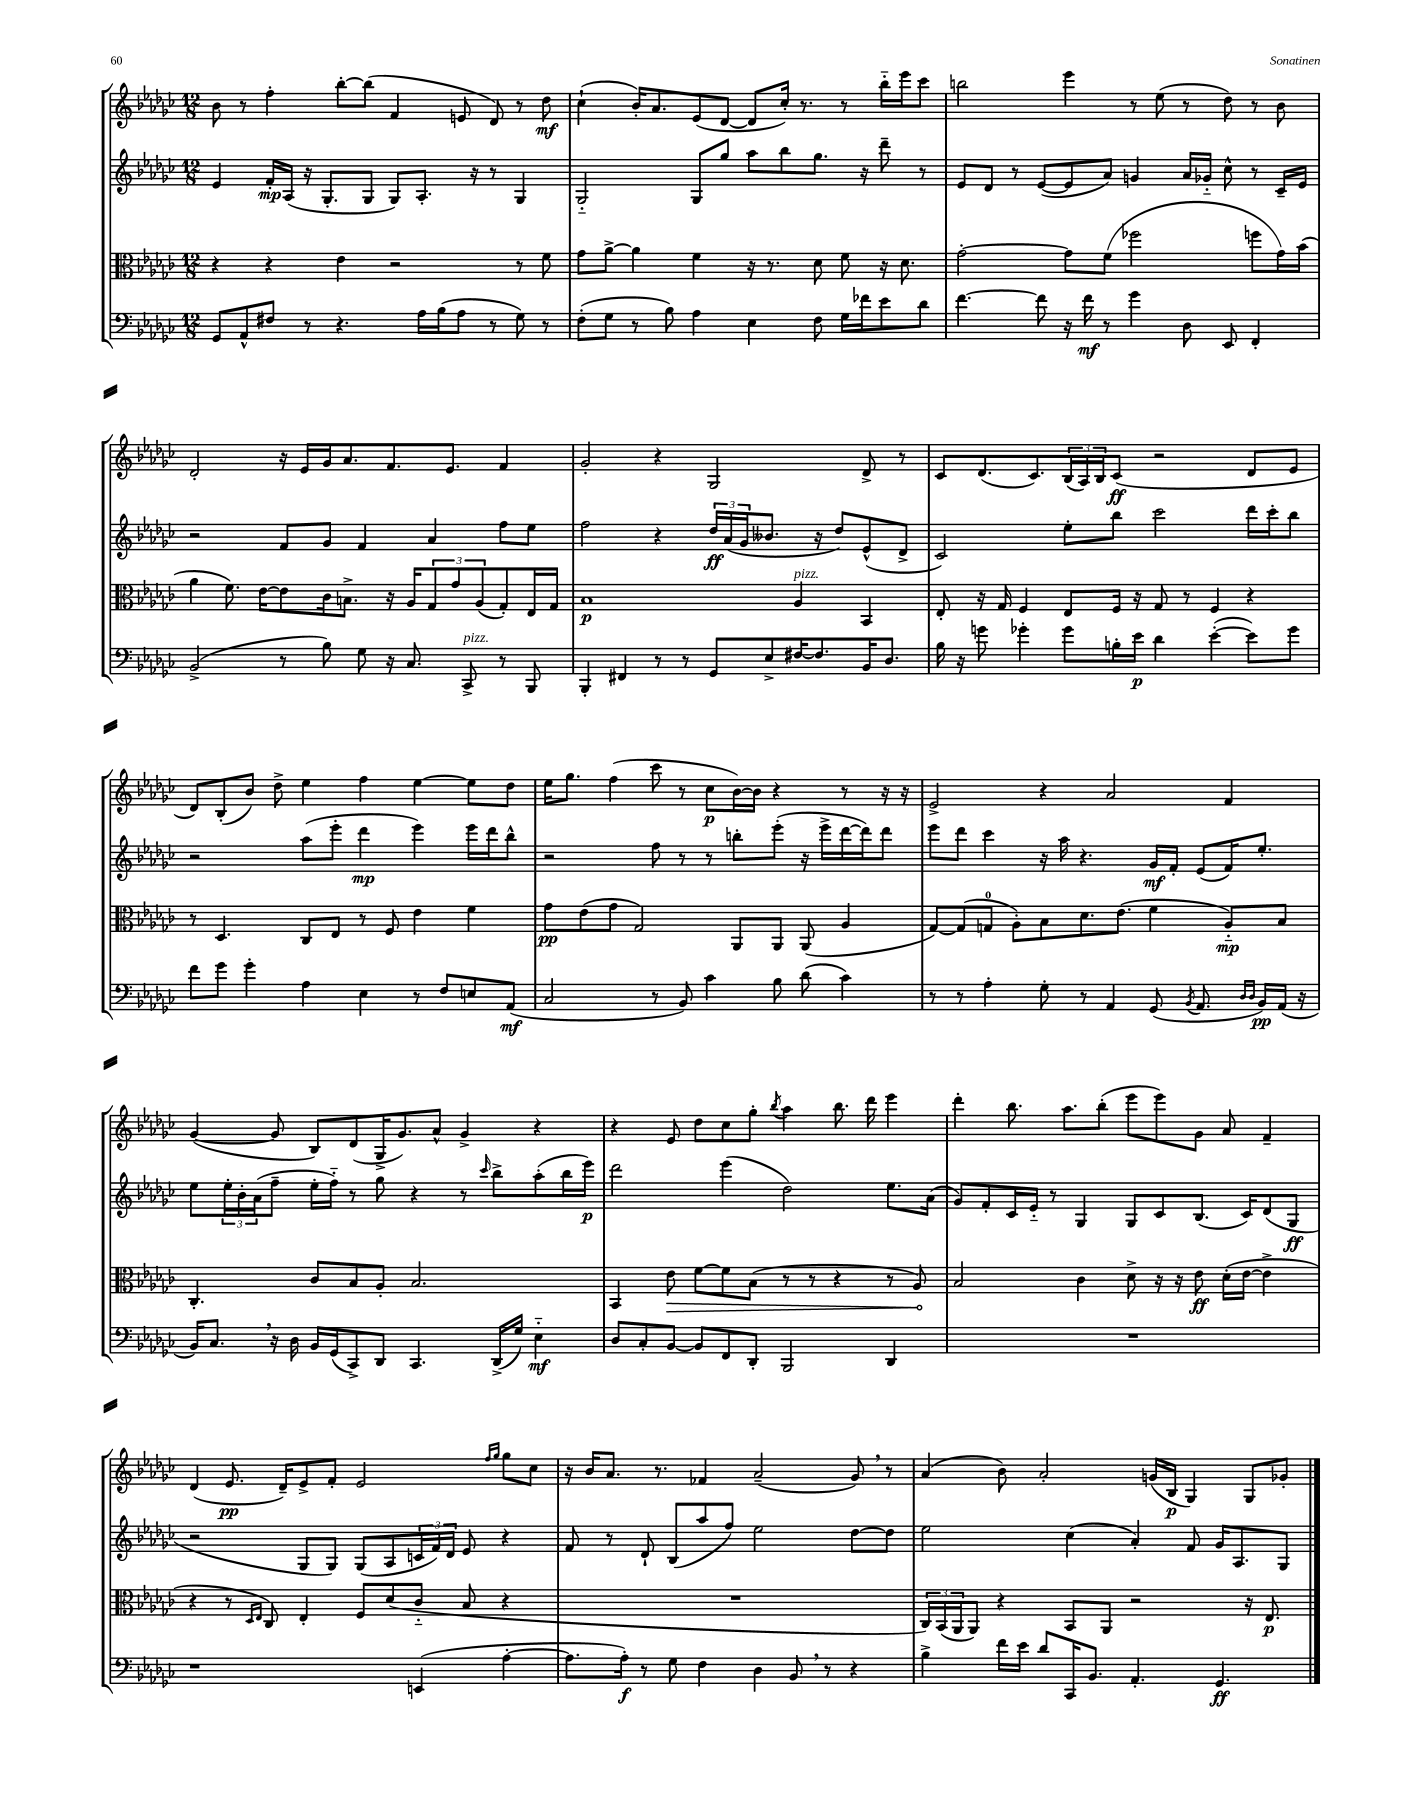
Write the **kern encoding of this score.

**kern	**dynam	**kern	**dynam	**kern	**dynam	**kern	**dynam
*part4	*part4	*part3	*part3	*part2	*part2	*part1	*part1
*staff4	*staff4	*staff3	*staff3	*staff2	*staff2	*staff1	*staff1
*clefF4	*	*clefC3	*	*clefG2	*	*clefG2	*
*k[b-e-a-d-g-c-]	*	*k[b-e-a-d-g-c-]	*	*k[b-e-a-d-g-c-]	*	*k[b-e-a-d-g-c-]	*
*M12/8	*	*M12/8	*	*M12/8	*	*M12/8	*
=5	=5	=5	=5	=5	=5	=5	=5
8GG-/L	.	4r	.	4e-/	.	8b-\	.
8AA-^^/	.	.	.	.	.	8r	.
8F#X/J	.	4r	.	16f'/LL	mp	4ff'\	.
.	.	.	.	(16A-/JJ	.	.	.
8r	.	.	.	16r	.	.	.
.	.	.	.	8.G-'/L	.	.	.
4.r	.	4e-\	.	.	.	[8bb-'\L	.
.	.	.	.	8G-/J	.	(8bb-\J]	.
.	.	2r	.	8G-/L)	.	4f/	.
16A-\LL	.	.	.	8.A-'/J	.	.	.
(16B-\J	.	.	.	.	.	.	.
8A-\J	.	.	.	.	.	8en/	.
.	.	.	.	16r	.	.	.
8r	.	.	.	8r	.	8d-/)	.
8G-\)	.	8r	.	4G-/	.	8r	.
8r	.	8f\	.	.	.	8dd-\	mf
=6	=6	=6	=6	=6	=6	=6	=6
(8F'\L	.	8g-\L	.	2G-/	.	(4cc-`\	.
8G-\J	.	[8a-^\J	.	.	.	.	.
8r	.	4a-\]	.	.	.	16b-'/KL)	.
.	.	.	.	.	.	8.a-/	.
8B-\)	.	.	.	.	.	.	.
4A-\	.	4f\	.	8G-/L	.	(8e-/	.
.	.	.	.	8gg-/J	.	[8d-/J	.
4E-\	.	16r	.	8aa-\L	.	8d-/L]	.
.	.	8.r	.	.	.	.	.
.	.	.	.	8bb-\	.	16cc-'/Jk)	.
.	.	.	.	.	.	8.r	.
8F\	.	8d-\	.	8.gg-\J	.	.	.
16G-\LL	.	8f\	.	.	.	8r	.
16f-X\J	.	.	.	16r	.	.	.
8e-\	.	16r	.	8ddd-~\	.	16bb-\LL	.
.	.	8.d-\	.	.	.	16eee-\J	.
8d-\J	.	.	.	8r	.	8ccc-\J	.
=7	=7	=7	=7	=7	=7	=7	=7
[4.f\	.	[2g-'\	.	8e-/L	.	2bbn\	.
.	.	.	.	8d-/J	.	.	.
.	.	.	.	8r	.	.	.
8f\]	.	.	.	([8e-/L	.	.	.
16r	.	8g-\L]	.	8e-/]	.	4eee-\	.
16f\	mf	.	.	.	.	.	.
8r	.	(8f\J	.	8a-/J)	.	.	.
4g-\	.	2ff-X\	.	4gn/	.	8r	.
.	.	.	.	.	.	(8ee-\	.
8D-\	.	.	.	16a-/LL	.	8r	.
.	.	.	.	16g-X/JJ	.	.	.
8EE-/	.	.	.	8cc-^^\	.	8dd-\)	.
4FF'/	.	8ffn\L	.	8r	.	8r	.
.	.	16g-\L)	.	16c-~/LL	.	8b-\	.
.	.	(16b-\JJ	.	16e-/JJ	.	.	.
!!LO:LB:g=z
=8	=8	=8	=8	=8	=8	=8	=8
(2BB-^/	.	4a-\	.	2r	.	2d-'/	.
.	.	8.f\)	.	.	.	.	.
.	.	[16e-\KL	.	.	.	.	.
8r	.	8e-\]	.	8f/L	.	16r	.
.	.	.	.	.	.	16e-/LL	.
8B-\)	.	16c-\k	.	8g-/J	.	16g-/J	.
.	.	8.Bn^\J	.	.	.	8.a-/	.
8G-\	.	.	.	4f/	.	.	.
16r	.	16r	.	.	.	8.f/	.
8.C-/	.	16A-/KL	.	.	.	.	.
.	.	12G-/	.	4a-/	.	.	.
.	.	.	.	.	.	8.e-/J	.
.	.	12g-/	.	.	.	.	.
!LO:TX:a:i:t=pizz.	!	!	!	!	!	!	!
8CC-^/	.	.	.	.	.	.	.
.	.	(12A-/	.	.	.	.	.
8r	.	8G-'/)	.	8ff\L	.	4f/	.
8BBB-/	.	16E-/L	.	8ee-\J	.	.	.
.	.	16G-/JJ	.	.	.	.	.
=9	=9	=9	=9	=9	=9	=9	=9
4BBB-'/	.	1B-	p	2ff\	.	2g-'/	.
4FF#X/	.	.	.	.	.	.	.
8r	.	.	.	4r	.	4r	.
8r	.	.	.	.	.	.	.
8GG-/L	.	.	.	24dd-/LL	ff	2G-/	.
.	.	.	.	(24a-/	.	.	.
.	.	.	.	24g-/J	.	.	.
8E-^/	.	.	.	8.b--X/J	.	.	.
!	!	!LO:TX:a:i:t=pizz.	!	!	!	!	!
[16F#X/K	.	4A-/	.	.	.	.	.
8.F#/]	.	.	.	16r	.	.	.
.	.	.	.	8dd-/L)	.	.	.
16BB-/K	.	4BB-/	.	(8e-^^/	.	8d-^/	.
8.D-/J	.	.	.	.	.	.	.
.	.	.	.	8d-^/J	.	8r	.
=10	=10	=10	=10	=10	=10	=10	=10
16B-\	.	8E-'/	.	2c-/)	.	8c-/L	.
16r	.	.	.	.	.	.	.
8gn\	.	16r	.	.	.	(8.d-/	.
.	.	16G-/	.	.	.	.	.
4g-X'\	.	4F/	.	.	.	.	.
.	.	.	.	.	.	8.c-/)	.
8g-\L	.	8E-/L	.	8ee-'\L	.	(24B-/L	.
.	.	.	.	.	.	24A-/)	.
.	.	.	.	.	.	24B-/J	.
16Bn'\L	.	16F/Jk	.	8bb-\J	.	(8c-/J	ff
16e-\JJ	p	16r	.	.	.	.	.
4d-\	.	8G-/	.	2ccc-\	.	2r	.
.	.	8r	.	.	.	.	.
([4e-'\	.	4F/	.	.	.	.	.
8e-\L])	.	4r	.	16ddd-\LL	.	8d-/L	.
.	.	.	.	16ccc-'\J	.	.	.
8g-\J	.	.	.	8bb-\J	.	8e-/J	.
!!LO:LB:g=z
=11	=11	=11	=11	=11	=11	=11	=11
8f\L	.	8r	.	2r	.	8d-/L)	.
8g-\J	.	4.D-/	.	.	.	(8B-'/	.
4g-'\	.	.	.	.	.	8b-/J)	.
.	.	.	.	.	.	8dd-^\	.
4A-\	.	8C-/L	.	(8aa-\L	.	4ee-\	.
.	.	8E-/J	.	8eee-'\J	.	.	.
4E-\	.	8r	.	4ddd-\	mp	4ff\	.
.	.	8F/	.	.	.	.	.
8r	.	4e-\	.	4eee-\)	.	[4ee-\	.
8F/L	.	.	.	.	.	.	.
8En/	.	4f\	.	16eee-\LL	.	8ee-\L]	.
.	.	.	.	16ddd-\J	.	.	.
(8AA-/J	mf	.	.	8bb-^^\J	.	8dd-\J	.
=12	=12	=12	=12	=12	=12	=12	=12
2C-/	.	8g-\L	pp	2r	.	16ee-\KL	.
.	.	.	.	.	.	8.gg-\J	.
.	.	(8e-\	.	.	.	.	.
.	.	8g-\J	.	.	.	(4ff\	.
.	.	2G-/)	.	.	.	.	.
8r	.	.	.	8ff\	.	8ccc-\	.
8BB-/)	.	.	.	8r	.	8r	.
4c-\	.	.	.	8r	.	8cc-\L	p
.	.	8AA-/L	.	8bbn'\L	.	[16b-\L)	.
.	.	.	.	.	.	16b-\JJ]	.
8B-\	.	8AA-/J	.	(8eee-'\J	.	4r	.
(8d-\	.	(8AA-/	.	16r	.	.	.
.	.	.	.	16eee-^\LL	.	.	.
4c-\)	.	4A-/	.	[16ddd-\	.	8r	.
.	.	.	.	16ddd-\J])	.	.	.
.	.	.	.	8ddd-\J	.	16r	.
.	.	.	.	.	.	16r	.
=13	=13	=13	=13	=13	=13	=13	=13
8r	.	[8G-/L)	.	8eee-\L	.	2e-^/	.
8r	.	(8G-/]	.	8ddd-\J	.	.	.
4A-'\	.	8Gn/J	.	4ccc-\	.	.	.
.	.	8A-'\L)	.	.	.	.	.
8G-'\	.	8B-\	.	16r	.	4r	.
.	.	.	.	16aa-\	.	.	.
8r	.	8.d-\	.	4.r	.	.	.
4AA-/	.	.	.	.	.	2a-/	.
.	.	(8.e-\J	.	.	.	.	.
(8GG-/	.	4f\	.	16g-/LL	mf	.	.
.	.	.	.	16f'/JJ	.	.	.
8qBB-/	.	.	.	.	.	.	.
8.AA-/	.	.	.	(8e-/L	.	.	.
.	.	8A-/L)	mp	16f/K)	.	4f/	.
16qqD-/LL	.	.	.	.	.	.	.
16qqD-/JJ	.	.	.	.	.	.	.
16BB-/LL)	pp	.	.	8.ee-'/J	.	.	.
(16AA-/JJ	.	8B-/J	.	.	.	.	.
16r	.	.	.	.	.	.	.
!!LO:LB:g=z
=14	=14	=14	=14	=14	=14	=14	=14
16BB-/KL)	.	4.C-'/	.	8ee-\L	.	([4g-/	.
8.C-,/J	.	.	.	.	.	.	.
.	.	.	.	24ee-'\L	.	.	.
.	.	.	.	24b-'\	.	.	.
.	.	.	.	(24a-\J	.	.	.
16r	.	.	.	8ff~\J	.	8g-/]	.
16D-\	.	.	.	.	.	.	.
16BB-/LL	.	8c-/L	.	16ee-'\LL	.	8B-/L)	.
(16GG-/J	.	.	.	16ff\JJ)	.	.	.
8CC-^/)	.	8B-/	.	8r	.	(8d-/	.
8DD-/J	.	8A-'/J	.	8gg-\	.	16G-^/K	.
.	.	.	.	.	.	8.g-/)	.
4.CC-/	.	2.B-/	.	4r	.	.	.
.	.	.	.	.	.	8a-^^/J	.
.	.	.	.	8r	.	4g-^/	.
.	.	.	.	16qqccc-/	.	.	.
(16DD-^/LL	.	.	.	8bb-^\L	.	.	.
16G-/JJ)	.	.	.	.	.	.	.
4E-\	mf	.	.	(8aa-'\	.	4r	.
.	.	.	.	16bb-\L	.	.	.
.	.	.	.	16eee-\JJ)	p	.	.
=15	=15	=15	=15	=15	=15	=15	=15
8D-/L	.	4BB-/	.	2ddd-\	.	4r	.
8C-'/	.	.	.	.	.	.	.
!	!	!	!LO:HP:b	!	!	!	!
[8BB-/J	.	8e-\	>	.	.	8e-/	.
8BB-/L]	.	[8f\L	.	.	.	8dd-\L	.
8FF/	.	8f\]	.	(4eee-\	.	8cc-\	.
8DD-'/J	.	(8B-\J	.	.	.	8gg-'\J	.
.	.	.	.	.	.	8qbb-/	.
2BBB-/	.	8r	.	2dd-\)	.	4aa-\	.
.	.	8r	.	.	.	.	.
.	.	4r	.	.	.	8.bb-\	.
.	.	.	.	.	.	16ddd-\	.
4DD-/	.	8r	.	8.ee-\L	.	4eee-\	.
.	.	8A-/)	.	.	.	.	.
.	.	.	.	(16a-\Jk	.	.	.
.	.	.	]	.	.	.	.
=16	=16	=16	=16	=16	=16	=16	=16
1.r	.	2B-/	.	8g-/L)	.	4ddd-'\	.
.	.	.	.	8f'/	.	.	.
.	.	.	.	16c-/L	.	8.bb-\	.
.	.	.	.	16e-/JJ	.	.	.
.	.	.	.	8r	.	.	.
.	.	.	.	.	.	8.aa-\L	.
.	.	4c-\	.	4G-/	.	.	.
.	.	.	.	.	.	(8bb-'\J	.
.	.	8d-^\	.	8G-/L	.	8eee-\L	.
.	.	16r	.	8c-/	.	8eee-\)	.
.	.	16r	.	.	.	.	.
.	.	8e-\	ff	(8.B-/J	.	8g-\J	.
.	.	(16d-'\LL	.	.	.	8a-/	.
.	.	[16e-\JJ	.	16c-/KL)	.	.	.
.	.	4e-^\]	.	(8d-/	.	4f~/	.
.	.	.	.	8G-/J	ff	.	.
!!LO:LB:g=z
=17	=17	=17	=17	=17	=17	=17	=17
1r	.	4r	.	2r	.	(4d-/	.
.	.	8r	.	.	.	8.e-/	pp
.	.	16qqD-/LL	.	.	.	.	.
.	.	16qqE-/JJ	.	.	.	.	.
.	.	8C-/)	.	.	.	.	.
.	.	.	.	.	.	16d-~/KL)	.
.	.	4E-'/	.	8G-/L	.	8e-^/	.
.	.	.	.	8G-/J)	.	8f'/J	.
.	.	8F/L	.	(8G-/L	.	2e-/	.
.	.	(8d-/	.	8A-/	.	.	.
(4EEn/	.	8c-/J	.	24cn/L	.	.	.
.	.	.	.	24f/)	.	.	.
.	.	.	.	24d-/JJ	.	.	.
.	.	8B-/	.	8e-/	.	.	.
.	.	.	.	.	.	16qqff/LL	.
.	.	.	.	.	.	16qqgg-/JJ	.
[4A-'\	.	4r	.	4r	.	8gg-\L	.
.	.	.	.	.	.	8cc-\J	.
=18	=18	=18	=18	=18	=18	=18	=18
8.A-\L]	.	1.r	.	8f/	.	16r	.
.	.	.	.	.	.	16b-/KL	.
.	.	.	.	8r	.	8.a-/J	.
16A-'\Jk)	f	.	.	.	.	.	.
8r	.	.	.	8d-`/	.	.	.
.	.	.	.	.	.	8.r	.
8G-\	.	.	.	(8B-/L	.	.	.
4F\	.	.	.	8aa-/	.	4f-X/	.
.	.	.	.	8ff/J)	.	.	.
4D-\	.	.	.	2ee-\	.	(2a-~/	.
8BB-,/	.	.	.	.	.	.	.
8r	.	.	.	.	.	.	.
4r	.	.	.	[8dd-\L	.	8g-,/)	.
.	.	.	.	8dd-\J]	.	8r	.
=19	=19	=19	=19	=19	=19	=19	=19
4B-^\	.	24C-/LL)	.	2ee-\	.	(4a-/	.
.	.	(24BB-/	.	.	.	.	.
.	.	24AA-/J	.	.	.	.	.
.	.	8AA-/J)	.	.	.	.	.
16f\LL	.	4r	.	.	.	8b-\)	.
16e-\JJ	.	.	.	.	.	.	.
8d-/L	.	.	.	.	.	2a-'/	.
16CC-/K	.	8BB-/L	.	(4cc-\	.	.	.
8.BB-/J	.	.	.	.	.	.	.
.	.	8AA-/J	.	.	.	.	.
4.AA-'/	.	2r	.	4a-'/)	.	.	.
.	.	.	.	.	.	(16gn/LL	.
.	.	.	.	.	.	16B-/JJ	p
.	.	.	.	8f/	.	4G-/)	.
4.GG-/	ff	.	.	16g-/KL	.	.	.
.	.	.	.	8.A-/	.	.	.
.	.	16r	.	.	.	8G-/L	.
.	.	8.E-/	p	.	.	.	.
.	.	.	.	8G-/J	.	8g-X'/J	.
==	==	==	==	==	==	==	==
*-	*-	*-	*-	*-	*-	*-	*-
